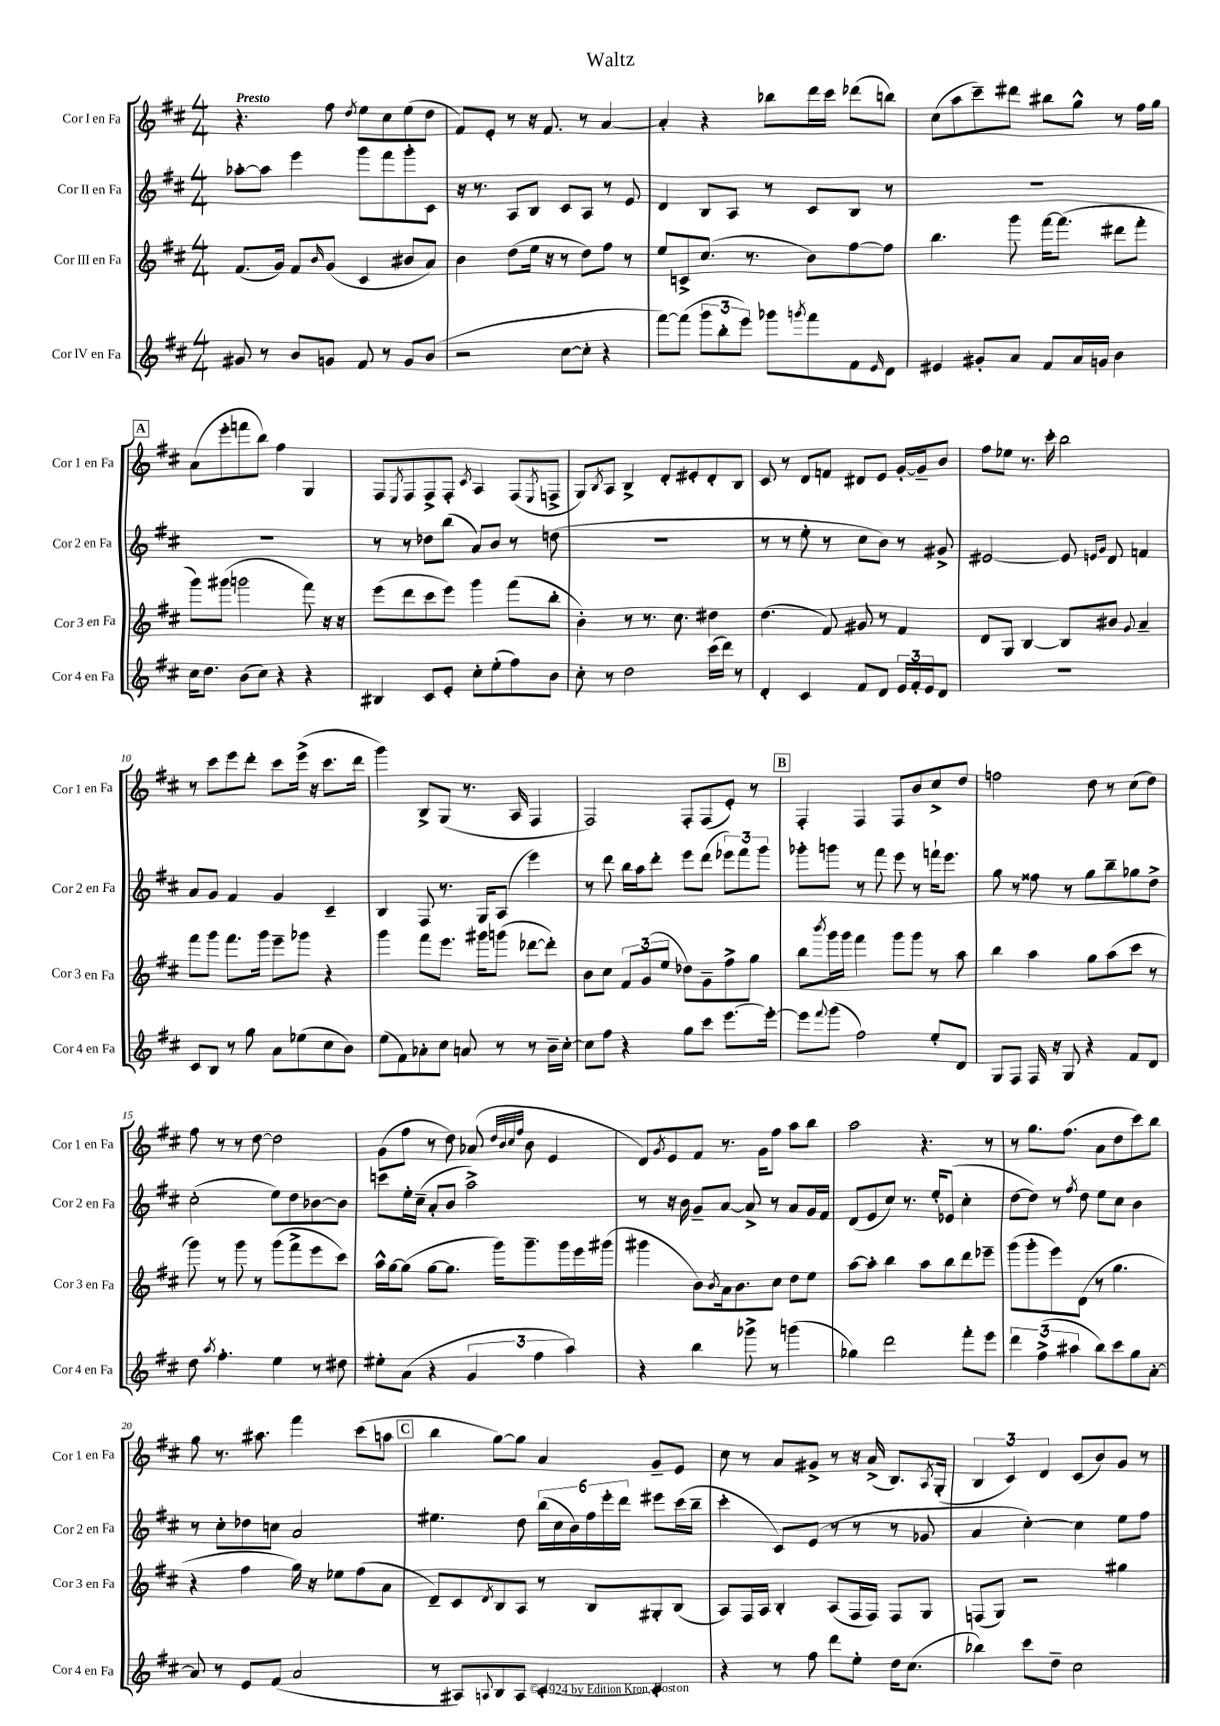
\header { title = "Waltz" }
<<
\new StaffGroup <<
\new Staff = "s0" \with { instrumentName = "Cor I en Fa" shortInstrumentName = "Cor 1 en Fa" } {
    \clef treble \key d \major \numericTimeSignature \time 4/4 \tempo "Presto"
    r4. fis''8 \acciaccatura { d''8 } e''8 cis''8 e''8( d''8 |
    fis'8) e'8-. r8 r16 fis'8. r8 a'4~ |
    a'4-. r4 bes''8 d'''16 cis'''16 des'''8( b''8) |
    cis''8( a''8 cis'''8--) dis'''8 bis''8 g''8-^ r8 fis''16 g''16 |
    \mark \markup { \box "A" } a'8( e'''8-. f'''8 b''8) fis''4 g4 |
    fis8 \acciaccatura { e8 } fis8 fis8-> fis8-. \acciaccatura { cis'8 } a4 fis8( \acciaccatura { e8 } f8-> |
    g8) \acciaccatura { b8 } a8 b4-> d'8-. eis'8-. d'8-. b8 |
    cis'8 r8 d'8 f'8 dis'8 e'8 g'16~-. g'16-- b'8 |
    fis''8 ees''8 r8. cis'''16-. b''2 |
    r8 cis'''8 e'''8 d'''8-. cis'''8 e'''16->( r16 cis'''8. d'''16 |
    g'''4) b8-> g8( r8. a16 fis4 |
    fis2) fis8-. fis8( e'8-.) r8 |
    \mark \markup { \box "B" } fis4-. fis4 fis8 b'8 cis''8-> d''8 |
    f''2 d''8 r8 cis''8( d''8) |
    fis''8 r8 r8 d''8~ d''2 |
    g'8( fis''8 r8 d''8) aes'8( \grace { d''32 b'32 cis''32 fis''32 } b'8 e'4 |
    d'8) \acciaccatura { g'8 } e'8 fis'8 r8. g'16 fis''8 a''8 b''8 |
    a''2 r4. r8 |
    r8 g''8. fis''8.( a'8 d''8 cis'''8) b''8 |
    g''8 r8. ais''8. fis'''4 cis'''8( a''8 |
    \mark \markup { \box "C" } b''4 g''8~) g''8 a'4 g'8-- e'8 |
    cis''8 r8 a'8 gis'8-> r8 r16 a'16->( b8.) \acciaccatura { a8 } g16-.( |
    \tuplet 3/2 { b4 cis'4) d'4 } cis'8( b'8) g'8 r8 \bar "|." |
}
\new Staff = "s1" \with { instrumentName = "Cor II en Fa" shortInstrumentName = "Cor 2 en Fa" } {
    \clef treble \key d \major \numericTimeSignature \time 4/4
    aes''8~-. aes''8 e'''4 g'''8 fis'''8 g'''8-. cis'8 |
    r16 r8. a8 b8 cis'8 a8 r8 e'8 |
    d'4 b8 a8 r8 cis'8 b8 r8 |
    R1 |
    \mark \markup { \box "A" } R1 |
    r8 r8 des''8 b''8( a'8) b'8 r8 d''8( |
    R1 |
    r8 r8 e''8-. r8 cis''8 b'8) r8 gis'8-> |
    eis'2~ eis'8 \grace { e'16 g'16 } d'8 f'4 |
    a'8 g'8 fis'4 g'4 cis'4-- |
    b4 fis8 r8. g16 a8( e'''4) |
    r8 d'''8 b''16 a''16 d'''8-. e'''8 d'''8( \tuplet 3/2 { ees'''8) fis'''8 g'''8 } |
    \mark \markup { \box "B" } ges'''8-. g'''8 r8 fis'''8 e'''8 r8 f'''16-! e'''8. |
    g''8 r8 fisis''8 r8 g''8 b''8-- ges''8 d''8-> |
    cis''2-.( e''8) d''8 bes'8~ bes'8 |
    c'''8 e''16-. cis''16--( a'8-. b'8 a''2->) |
    r8 r16 b'16 g'8-- a'8~ a'8-> r8 a'8 g'16 fis'16 |
    d'8( e'8 cis''8) r8. e''16-. ees'8( cis''4-. |
    d''8~ d''8) r8 \acciaccatura { fis''8 } d''8 e''8 cis''8 b'4 |
    r8 cis''8-. des''8 c''8 a'2 |
    \mark \markup { \box "C" } eis''4. d''8 \tuplet 6/4 { b''16( cis''16 b'16) fis''16 e'''16-. d'''16 } eis'''8 cis'''16( b''16-- |
    cis'''4-. cis'8) e'8( r8 r8 r8 ges'8 |
    a'4 cis''4~-.) cis''4 e''8 fis''8 \bar "|." |
}
\new Staff = "s2" \with { instrumentName = "Cor III en Fa" shortInstrumentName = "Cor 3 en Fa" } {
    \clef treble \key d \major \numericTimeSignature \time 4/4
    fis'8.( g'16) fis'8 \grace { b'16 } g'8( cis'4 bis'8 a'8) |
    b'4 d''8( e''16 r16 r8 d''8) fis''8 r8 |
    e''8 c'8-> cis''8.( r8. b'8) fis''8~ fis''8 |
    b''4. g'''8 fis'''16~ fis'''8.( dis'''8 fis'''8-. |
    \mark \markup { \box "A" } g'''8) gis'''8( g'''2 fis'''8) r16 r16 |
    e'''8( d'''8 cis'''8 e'''8) g'''4 fis'''8( b''8-. |
    b'4-.) r8 r8. cis''8. dis''4 |
    d''4.( fis'8) gis'8 r8 fis'4 |
    d'8 g8 b4~ b8 bis'8 \appoggiatura { g'8 } a'4-- |
    fis'''8 g'''8 fis'''8. g'''16 e'''8-- ges'''8 r4 |
    g'''4 fis'''8 e'''8. gis'''16 g'''8( des'''8~ des'''8-.) |
    b'8 cis''8 \tuplet 3/2 { fis'8 g'8( e''8 } des''8) g'8-- fis''8-> g''8 |
    \mark \markup { \box "B" } b''8 \acciaccatura { b'''8 } g'''16 g'''16 fis'''4 g'''8 g'''8 r8 a''8 |
    b''4 a''4 g''8 a''8( cis'''8 r8 |
    g'''8) r8 g'''8 r8 g'''8( fis'''8-> e'''8 cis'''8) |
    a''16-^ g''16~ g''8( g''8~ g''8. g'''16) g'''8.-- g'''16 e'''16 gis'''16( |
    gis'''4 b'8) \acciaccatura { b'8 } a'16 b'8. cis''8 d''8 e''8 |
    a''8~ a''8-. b''4 a''8 b''8 d'''8 ees'''8-- |
    g'''8( g'''8-. e'''8) d'8( r8 g''4. |
    r4 fis''4 g''16) r16 ees''8 fis''8( a'8 |
    \mark \markup { \box "C" } d'8--) cis'8 \acciaccatura { d'8 } b8 a8 r8 b8 gis8-. b8( |
    a8) fis16 a16 b4-. a8( fis16 fis16) fis8 g8 |
    f8( g8) r2 gis''4 \bar "|." |
}
\new Staff = "s3" \with { instrumentName = "Cor IV en Fa" shortInstrumentName = "Cor 4 en Fa" } {
    \clef treble \key d \major \numericTimeSignature \time 4/4
    gis'8 r8 b'8 g'8 fis'8 r8 g'8 b'8( |
    r2 cis''8~ cis''8-. r4 |
    fis'''8~) fis'''8( \tuplet 3/2 { g'''8 b''8-. e'''8) } ges'''8 \acciaccatura { g'''8 } fis'''8 fis'8 \grace { e'16 } d'8 |
    eis'4 gis'8-. a'8 fis'8 a'16 g'16 b'4 |
    \mark \markup { \box "A" } cis''16 d''8. b'8( cis''8) r4 r4 |
    bis4 cis'8 e'8-. cis''8-. e''8-.( fis''8) b'8 |
    cis''8-. r8 d''2 cis'''16( d'''16) r8 |
    d'4-. cis'4 fis'8 d'8 \tuplet 3/2 { e'16 fis'16-. e'16 } d'8 |
    R1 |
    cis'8 b8 r8 g''8 a'8 ees''8( cis''8 b'8) |
    e''8( fis'8) aes'8-. cis''8 a'8 r8 r8 b'16-- cis''16~-. |
    cis''8 fis''8 r4 g''8 cis'''8 e'''8.~ e'''16~-. |
    \mark \markup { \box "B" } e'''8 \appoggiatura { fis'''8 } g'''8( fis''2) e''8-. d'8 |
    g8 fis8 fis16 r16 g8 r4 fis'8 d'8 |
    d''8 \acciaccatura { a''8 } fis''4.-. e''4 r8 dis''8 |
    eis''8-. a'8( r4 \tuplet 3/2 { g'4 fis''4 a''4) } |
    r4 b''4 ges'''8-> r8 g'''4( |
    ges''4) d'''2 fis'''8-. e'''8 |
    \tuplet 3/2 { d'''4 fis''4->( ais''4 } b''8) cis'''8 g''8 a'8~-. |
    a'8 r8 e'8 fis'8( a'2 |
    \mark \markup { \box "C" } r8 ais8) \appoggiatura { a8 } b8 a8 cis'4~-. cis'4-. |
    r4 r8 fis''8 d'''8 e''8-. d''16 cis''8.( |
    bes''4) cis'''8 d''8-- cis''2 \bar "|." |
}
>>
>>
